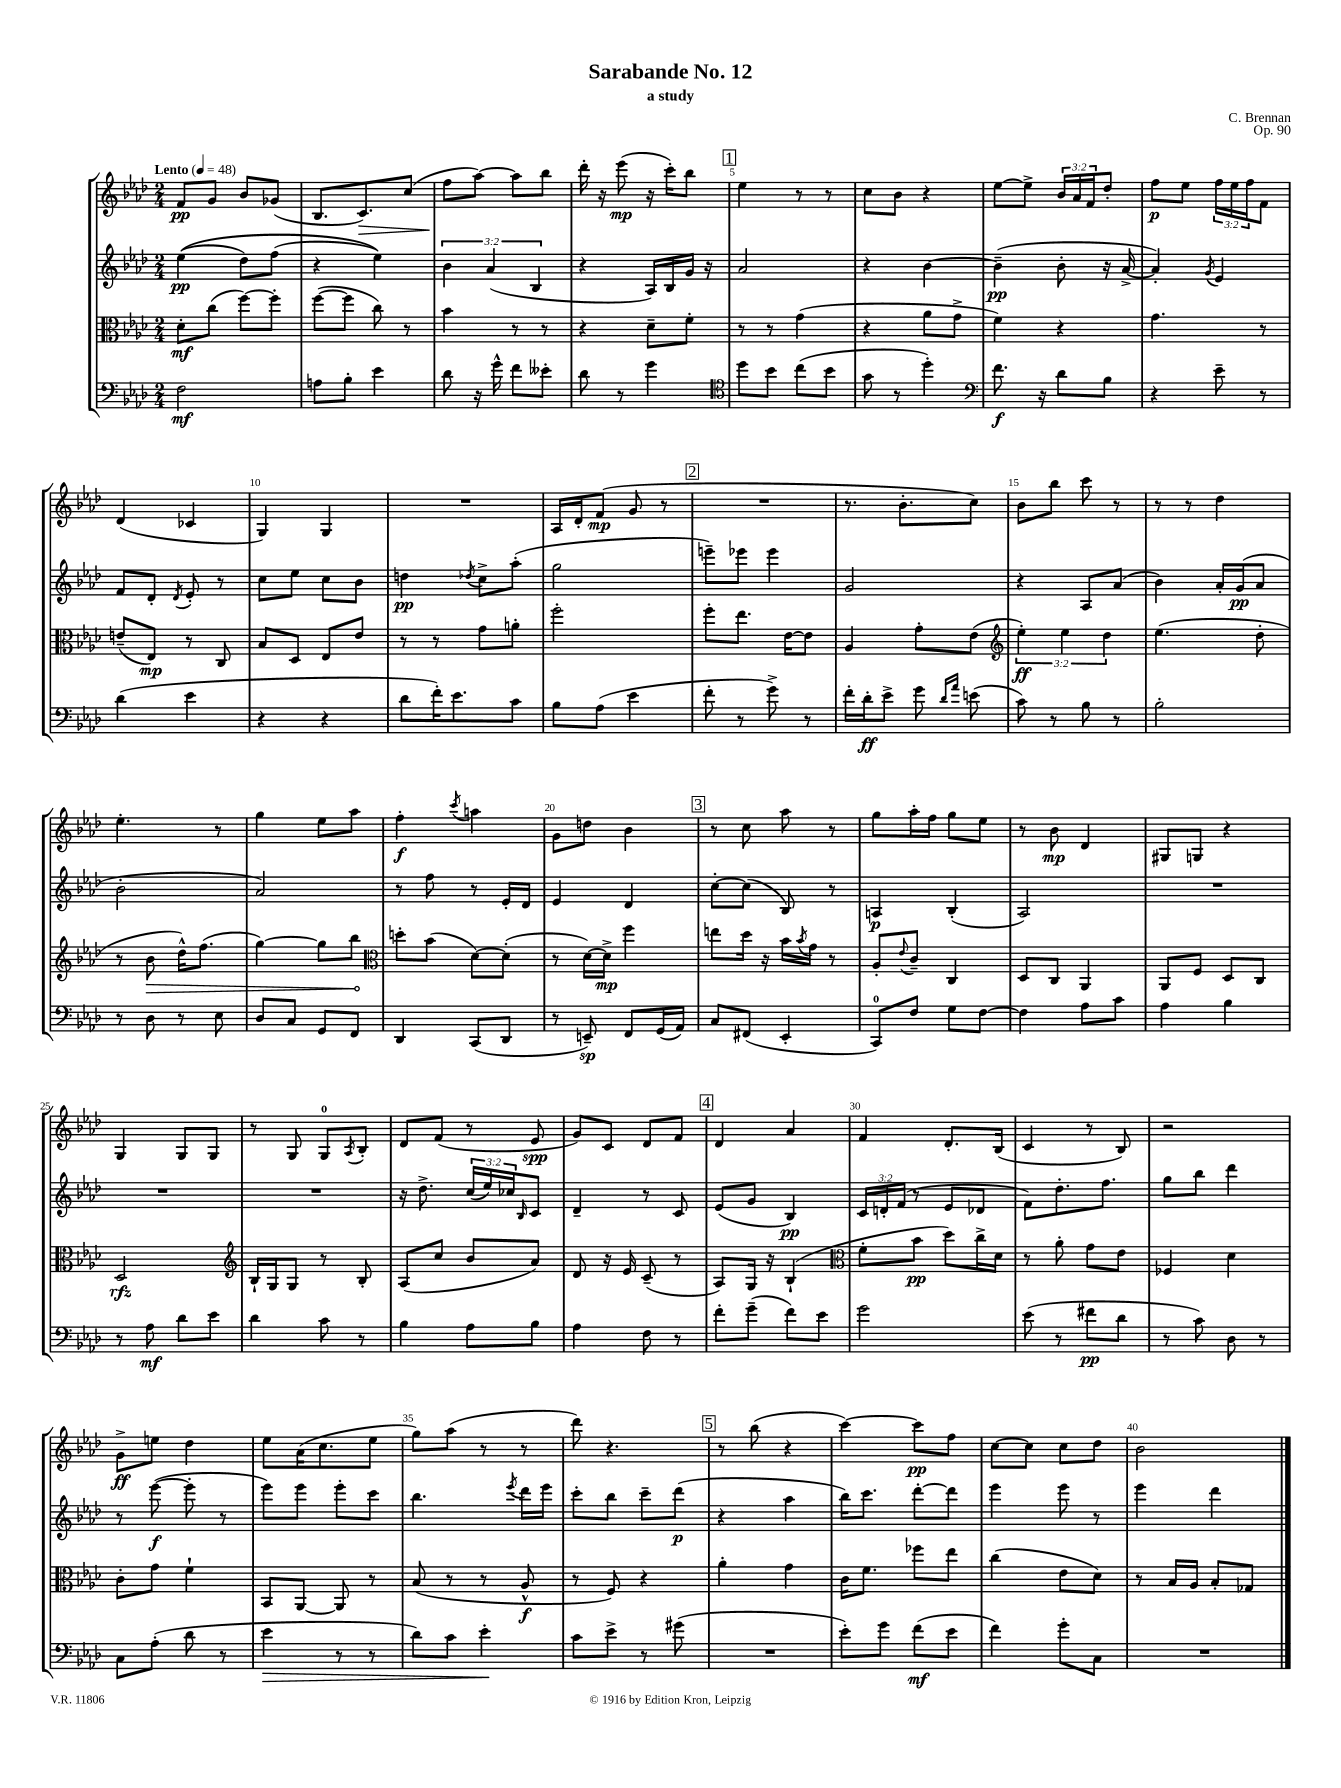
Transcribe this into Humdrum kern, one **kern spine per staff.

**kern	**kern	**kern	**kern
*staff4	*staff3	*staff2	*staff1
*clefF4	*clefC3	*clefG2	*clefG2
*k[b-e-a-d-]	*k[b-e-a-d-]	*k[b-e-a-d-]	*k[b-e-a-d-]
*M2/4	*M2/4	*M2/4	*M2/4
*MM48	*MM48	*MM48	*MM48
2F	8d-'	&((4ee-	8f
.	(8cc	.	8g
.	[8ff)	8dd-)	8b-
.	8ff']	(8ff	(8g-
=	=	=	=
8A	([8ff	4r	8.B-
8B-'	8ff]	.	.
.	.	.	8.c)
4e-	8cc)	4ee-)&)	.
.	8r	.	(8cc
=	=	=	=
8d-	4b-	6b-	8ff
16r	.	.	[8aa-)
.	.	(6a-	.
16g^^	.	.	.
8f	8r	.	8aa-]
.	.	6B-	.
8e--'	8r	.	8bb-
=	=	=	=
8d-	4r	4r	16ddd-'
.	.	.	16r
8r	.	.	(8eee-
4g	8d-~	16A-)	16r
.	.	16B-	16ccc')
.	8f'	16g	8bb-
.	.	16r	.
=	=	=	=
*clefC4	*	*	*
8dd-	8r	2a-	4ee-
8b-	8r	.	.
(8cc	(4g	.	8r
8b-	.	.	8r
=	=	=	=
8g	4r	4r	8cc
8r	.	.	8b-
4dd-')	8a-	[4b-	4r
.	8g^	.	.
=	=	=	=
*clefF4	*	*	*
8.f	4f)	(4b-~]	[8ee-
.	.	.	8ee-^]
16r	.	.	.
8d-	4r	8b-'	24b-
.	.	.	24a-
.	.	.	24f
8B-	.	16r	8dd-'
.	.	[16a-^	.
=	=	=	=
4r	4.g	4a-'])	8ff
.	.	.	8ee-
.	.	8qg	.
8e-~	.	4e-	24ff
.	.	.	24ee-
.	.	.	24ff
8r	8r	.	8f
=	=	=	=
(4d-	(8e~	8f	(4d-
.	8E-)	8d-'	.
.	.	8qd-	.
4e-	8r	8e-'	4c-
.	8C	8r	.
=	=	=	=
4r	8B-	8cc	4G)
.	8D-	8ee-	.
4r	8E-	8cc	4G
.	8e-	8b-	.
=	=	=	=
8d-	8r	4dd	2r
16f')	8r	.	.
8.e-	.	.	.
.	.	8qdd-	.
.	8g	8cc^	.
8c	8a'	(8aa-'	.
=	=	=	=
8B-	2ff'	2gg	16A-
.	.	.	16d-'
(8A-	.	.	(8f
4e-	.	.	8g
.	.	.	8r
=	=	=	=
8f'	8ff'	8eee~)	2r
8r	8.ee-	8eee-	.
8g^)	.	4eee-	.
.	[16e-	.	.
8r	8e-]	.	.
=	=	=	=
16f'	4A-	2g	8.r
16d-'	.	.	.
8e-^	.	.	.
.	.	.	8.b-'
8g	8g'	.	.
16qqd-	.	.	.
16qqa-	.	.	.
(8e	(8e-	.	8cc)
=	=	=	=
*	*clefG2	*	*
8c)	6ee-')	4r	8b-
8r	.	.	8bb-
.	6ee-	.	.
8B-	.	8A-	8ccc
.	6dd-	.	.
8r	.	(8a-	8r
=	=	=	=
2B-'	(4.ee-	4b-)	8r
.	.	.	8r
.	.	16a-'	4dd-
.	.	(16g	.
.	8dd-'	8a-	.
=	=	=	=
8r	8r	2b-'	4.ee-'
8D-	8b-	.	.
8r	16dd-^^)	.	.
.	(8.ff	.	.
8E-	.	.	8r
=	=	=	=
8D-	[4gg)	2a-)	4gg
8C	.	.	.
8GG	8gg]	.	8ee-
8FF	8bb-	.	8aa-
=	=	=	=
*	*clefC3	*	*
4DD-	8dd'	8r	4ff'
.	(8b-	8ff	.
.	.	.	8qccc
(8CC	[8d-)	8r	4aa
8DD-	(8d-']	16e-'	.
.	.	16d-	.
=	=	=	=
8r	8r	4e-	8g
8EE~)	[16d-)	.	8dd
.	16d-^]	.	.
8FF	4ff	4d-	4b-
(16GG	.	.	.
16AA-)	.	.	.
=	=	=	=
8C	8ee	[8cc'	8r
(8FF#	16dd-	(8cc]	8cc
.	16r	.	.
4EE-'	16b-	8B-)	8aa-
.	8qb-	.	.
.	16g	.	.
.	8r	8r	8r
=	=	=	=
8CC)	8A-'	4A	8gg
.	8qqe-	.	.
8F	8c~	.	16aa-'
.	.	.	16ff
8G	4C	(4B-'	8gg
[8F	.	.	8ee-
=	=	=	=
4F]	8D-	2A-)	8r
.	8C	.	8b-
8A-	4AA-	.	4d-
8c	.	.	.
=	=	=	=
4A-	8AA-	2r	8G#
.	8F	.	8G
4B-	8D-	.	4r
.	8C	.	.
=	=	=	=
8r	2D-	2r	4G
8A-	.	.	.
8d-	.	.	8G
8e-	.	.	8G
=	=	=	=
*	*clefG2	*	*
4d-	16B-`	2r	8r
.	16G	.	.
.	8G	.	8G
8c	8r	.	8G
.	.	.	8qA-
8r	8B-'	.	8B-'
=	=	=	=
4B-	(8A-	16r	8d-
.	.	8.dd-^	.
.	8cc	.	(8f
8A-	8b-	(24cc	8r
.	.	24ee-)	.
.	.	24cc-	.
.	.	16qqB-	.
8B-	8a-)	8c	8e-
=	=	=	=
4A-	8d-	4d-~	8g)
.	16r	.	8c
.	16e-	.	.
8F	(8c~	8r	8d-
8r	8r	8c	8f
=	=	=	=
8f'	8A-)	(8e-	4d-
(8g~	16G	8g	.
.	16r	.	.
8f)	(4B-`	4B-)	4a-
8e-	.	.	.
=	=	=	=
*	*clefC3	*	*
2g	8f'	24c	4f
.	.	24d'	.
.	.	(24f	.
.	8b-	8r	.
.	8dd-)	8e-	8.d-'
.	16cc^	8d-	.
.	16d-	.	(16B-
=	=	=	=
(8e-	8r	8f)	4c
8r	8a-'	8.dd-'	.
8f#	8g	.	8r
.	.	8.ff	.
8d-	8e-	.	8B-)
=	=	=	=
8r	4F-	8gg	2r
8c)	.	8bb-	.
8D-	4d-	4ddd-	.
8r	.	.	.
=	=	=	=
8C	8c'	8r	8g^
(8A-'	8g	([8eee-	8ee
8d-	4f`	8eee-']	4dd-
8r	.	8r	.
=	=	=	=
4e-	8BB-	8eee-)	8ee-
.	[8AA-	8eee-	(16a-
.	.	.	8.cc
8r	8AA-]	8eee-'	.
8r	8r	8ccc	8ee-
=	=	=	=
8d-)	(8B-	4.bb-	8gg)
8c	8r	.	(8aa-
4e-'	8r	.	8r
.	.	8qeee-	.
.	8A-^^	16ddd-	8r
.	.	16eee-	.
=	=	=	=
8c	8r	8ccc'	8ddd-)
8e-^	8F)	8bb-	4.r
8r	4r	8ccc~	.
(8g#	.	(8ddd-	.
=	=	=	=
2r	4a-'	4r	8r
.	.	.	(8bb-
.	4g	4aa-	4r
=	=	=	=
8e-')	16c	16bb-)	[4ccc)
.	8.f	8.ccc	.
8g	.	.	.
(8f	8ff-	[8ddd-'	8ccc]
8e-	8ee-	8ddd-]	8ff
=	=	=	=
4f)	(4cc	4eee-	[8cc
.	.	.	8cc]
8g'	8e-	8eee-	8cc
8C	8d-)	8r	8dd-
=	=	=	=
2r	8r	4eee-	2b-
.	16B-	.	.
.	16A-	.	.
.	8B-'	4ddd-	.
.	8G-	.	.
==	==	==	==
*-	*-	*-	*-
